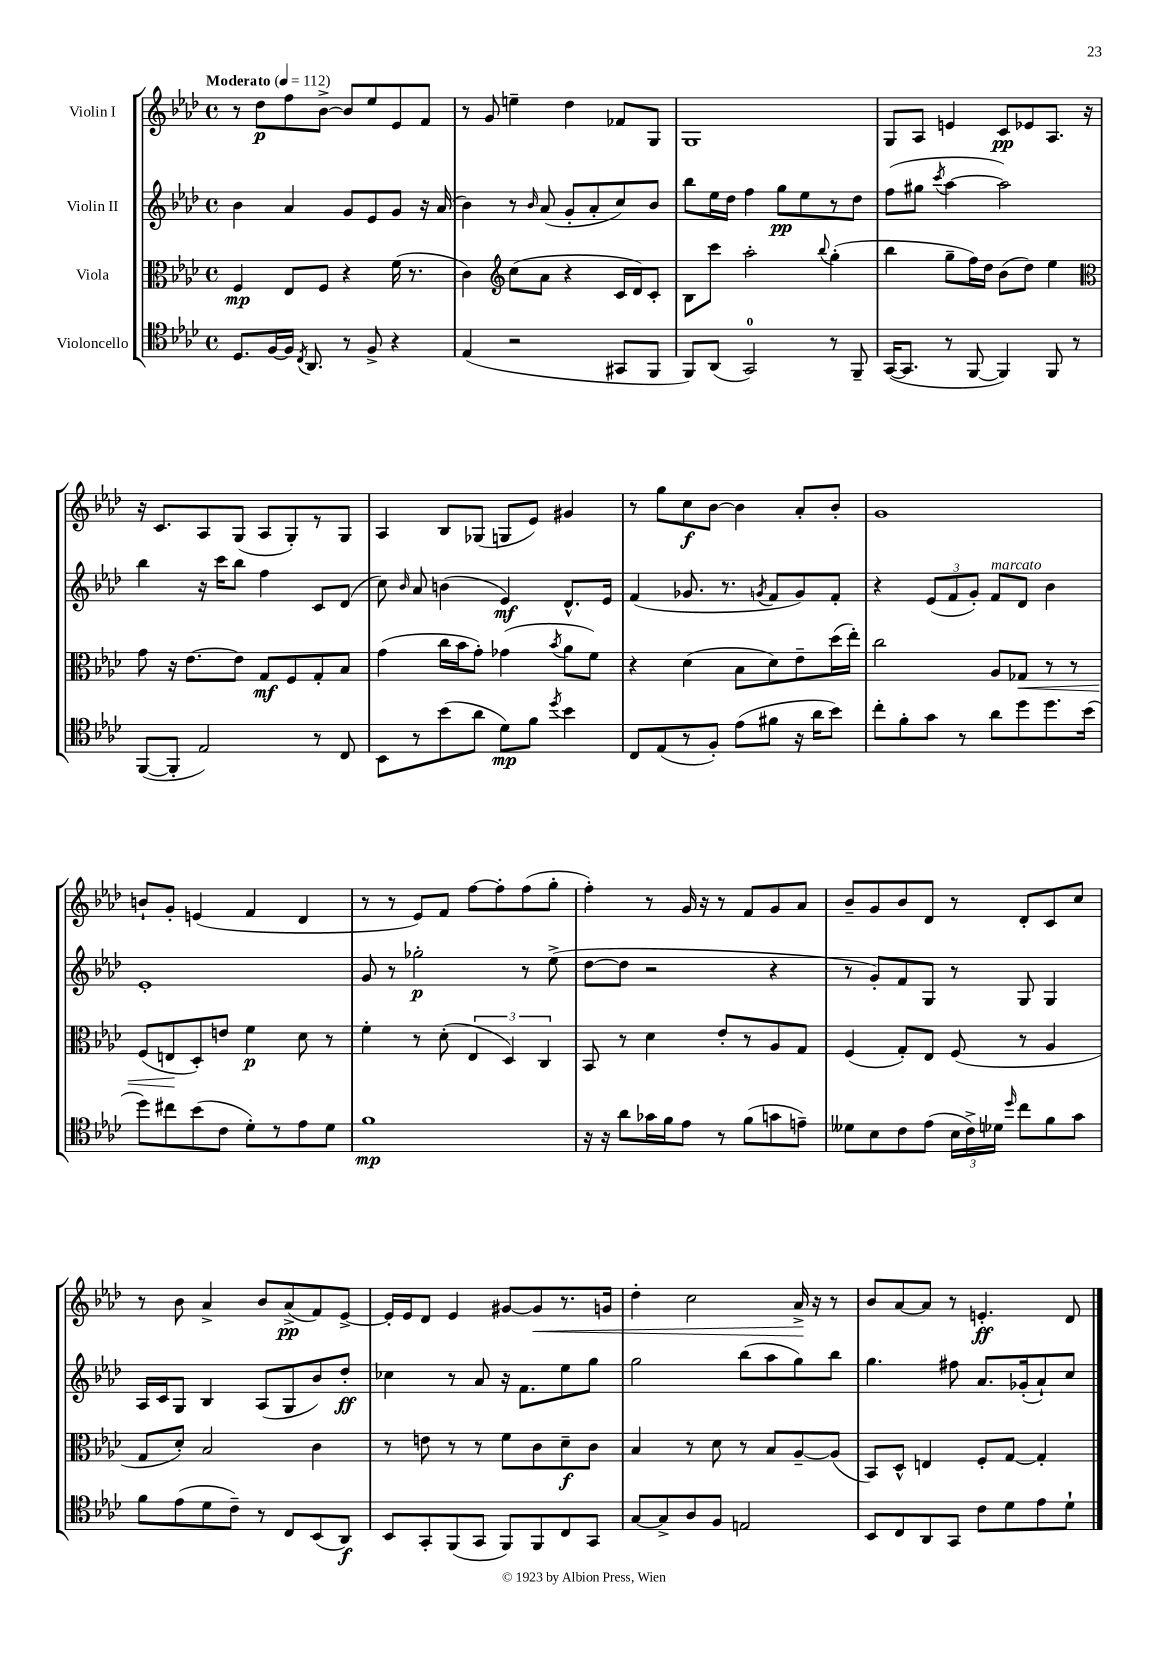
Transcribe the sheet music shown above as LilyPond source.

<<
\new StaffGroup <<
\new Staff = "s0" \with { instrumentName = "Violin I" } {
    \clef treble \key aes \major \defaultTimeSignature \time 4/4 \tempo "Moderato" 4 = 112
    \autoBeamOff r8 des''8[\p f''8 bes'8]~-> bes'8[ ees''8 ees'8 f'8] |
    r8 g'8 e''4-- des''4 fes'8[ g8] |
    g1 |
    g8[ aes8] e'4 c'8[\pp ees'8 aes8.] r16 |
    r16 c'8.[ aes8 g8]( aes8[ g8-.) r8 g8] |
    aes4 bes8[ ges8]( g8[ ees'8]) gis'4 |
    r8 g''8[ c''8\f bes'8]~ bes'4 aes'8[-. bes'8]-. |
    g'1 |
    b'8[-! g'8]-. e'4( f'4 des'4 |
    r8 r8 ees'8[) f'8] f''8[~ f''8-. f''8( g''8]-. |
    f''4-.) r8 g'16 r16 r8 f'8[ g'8 aes'8] |
    bes'8[-- g'8 bes'8 des'8] r8 des'8[-. c'8 c''8] |
    r8 bes'8 aes'4-> bes'8[ aes'8->\pp( f'8) ees'8]~-> |
    ees'16[-. ees'16 des'8] ees'4 gis'8[~ gis'8\< r8. g'16] |
    des''4-. c''2 aes'16->\! r16 r8 |
    bes'8[ aes'8~ aes'8] r8 e'4.-.\ff des'8 \bar "|." |
}
\new Staff = "s1" \with { instrumentName = "Violin II" } {
    \clef treble \key aes \major \defaultTimeSignature \time 4/4
    \autoBeamOff bes'4 aes'4 g'8[ ees'8 g'8] r16 aes'16( |
    bes'4) r8 \grace { bes'16 } aes'8( g'8[-. aes'8-. c''8) bes'8] |
    bes''8[ ees''16 des''16] f''4 g''8[\pp ees''8 r8 des''8] |
    f''8[( gis''8] \acciaccatura { c'''8 } aes''4~ aes''2) |
    bes''4 r16 c'''16[ bes''8] f''4 c'8[ des'8]( |
    c''8) \grace { bes'16 } aes'8 b'4( ees'4\mf) des'8.[-^ ees'16] |
    f'4( ges'8. r8. \acciaccatura { g'8 } f'8[ g'8) f'8]-. |
    r4 \tuplet 3/2 { ees'8[( f'8 g'8]-.) } f'8[^\markup { \italic "marcato" } des'8] bes'4 |
    ees'1-. |
    g'8 r8 ges''2-.\p r8 ees''8->( |
    des''8[~ des''8] r2 r4 |
    r8 g'8[-.) f'8 g8] r8 g8 g4 |
    aes16[ c'16 g8] bes4 aes8[( g8 bes'8) des''8]-.\ff |
    ces''4 r8 aes'8 r16 f'8.[ ees''8 g''8] |
    g''2 bes''8[( aes''8 g''8) bes''8] |
    g''4. fis''8 aes'8.[ ges'16-.( aes'8-!) c''8] \bar "|." |
}
\new Staff = "s2" \with { instrumentName = "Viola" } {
    \clef alto \key aes \major \defaultTimeSignature \time 4/4
    \autoBeamOff f4\mp ees8[ f8] r4 f'16( r8. |
    c'4) \clef treble c''8[( aes'8] r4 c'16[ des'16) c'8]-. |
    bes8[ c'''8] aes''2-. \appoggiatura { bes''8 } g''4-.( |
    bes''4 g''8[-- f''16) des''16] bes'8[( des''8]) ees''4 |
    \clef alto g'8 r16 ees'8.[~ ees'8] g8[\mf f8 g8-. bes8] |
    g'4( c''16[ bes'16 g'8]-.) ges'4( \acciaccatura { bes'8 } aes'8[ f'8]) |
    r4 des'4( bes8[ des'8) ees'8-- des''16( ees''16]-.) |
    c''2 aes8[ ges8]\< r8 r8 |
    f8[( e8\! des8-.) e'8] f'4\p des'8 r8 |
    f'4-. r8 des'8-.( \tuplet 3/2 { ees4 des4) c4 } |
    bes,8 r8 des'4 ees'8[-. r8 aes8 g8] |
    f4( g8[-.) ees8] f8( r8 aes4 |
    g8[ des'8]-.) bes2 c'4 |
    r8 e'8 r8 r8 f'8[ c'8 des'8--\f c'8] |
    bes4 r8 des'8 r8 bes8[ aes8~-- aes8]( |
    bes,8[) des8]-^ e4 f8[-. g8]~ g4-. \bar "|." |
}
\new Staff = "s3" \with { instrumentName = "Violoncello" } {
    \clef tenor \key aes \major \defaultTimeSignature \time 4/4
    \autoBeamOff des8.[ f16~ f16] \acciaccatura { c8 } aes,8. r8 f8-> r4 |
    ees4( r2 gis,8[ f,8] |
    f,8[) aes,8]( g,2-0) r8 f,8-- |
    g,16[~( g,8.] r8 f,8~ f,4) f,8 r8 |
    f,8[~( f,8]-. ees2) r8 c8 |
    bes,8[ r8 bes'8( aes'8] des'8[\mp) f'8] \acciaccatura { des''8 } bes'4 |
    c8[ ees8( r8 f8]-.) ees'8[( fis'8] r16 aes'16[ bes'8]) |
    c''8[-. f'8-. g'8] r8 aes'8[ des''8 des''8. bes'16]( |
    des''8[) cis''8 bes'8( c'8] des'8[-.) r8 ees'8 des'8] |
    f'1\mp |
    r16 r16 aes'8[ ges'16 f'16 ees'8] r8 f'8[( g'8 e'8]--) |
    deses'8[ bes8 c'8 ees'8]( \tuplet 3/2 { bes16[ c'16->) des'16] } \grace { des''16 } c''8[ f'8 g'8] |
    f'8[ ees'8( des'8 c'8]--) r8 c8[ bes,8( aes,8]\f) |
    bes,8[ g,8-. f,8( g,8] f,8[) f,8 c8 g,8] |
    g8[~ g8-> aes8 f8] e2 |
    bes,8[ c8 aes,8 g,8] c'8[ des'8 ees'8 des'8]-! \bar "|." |
}
>>
>>
\layout { \context { \Score \remove "Bar_number_engraver" } }
